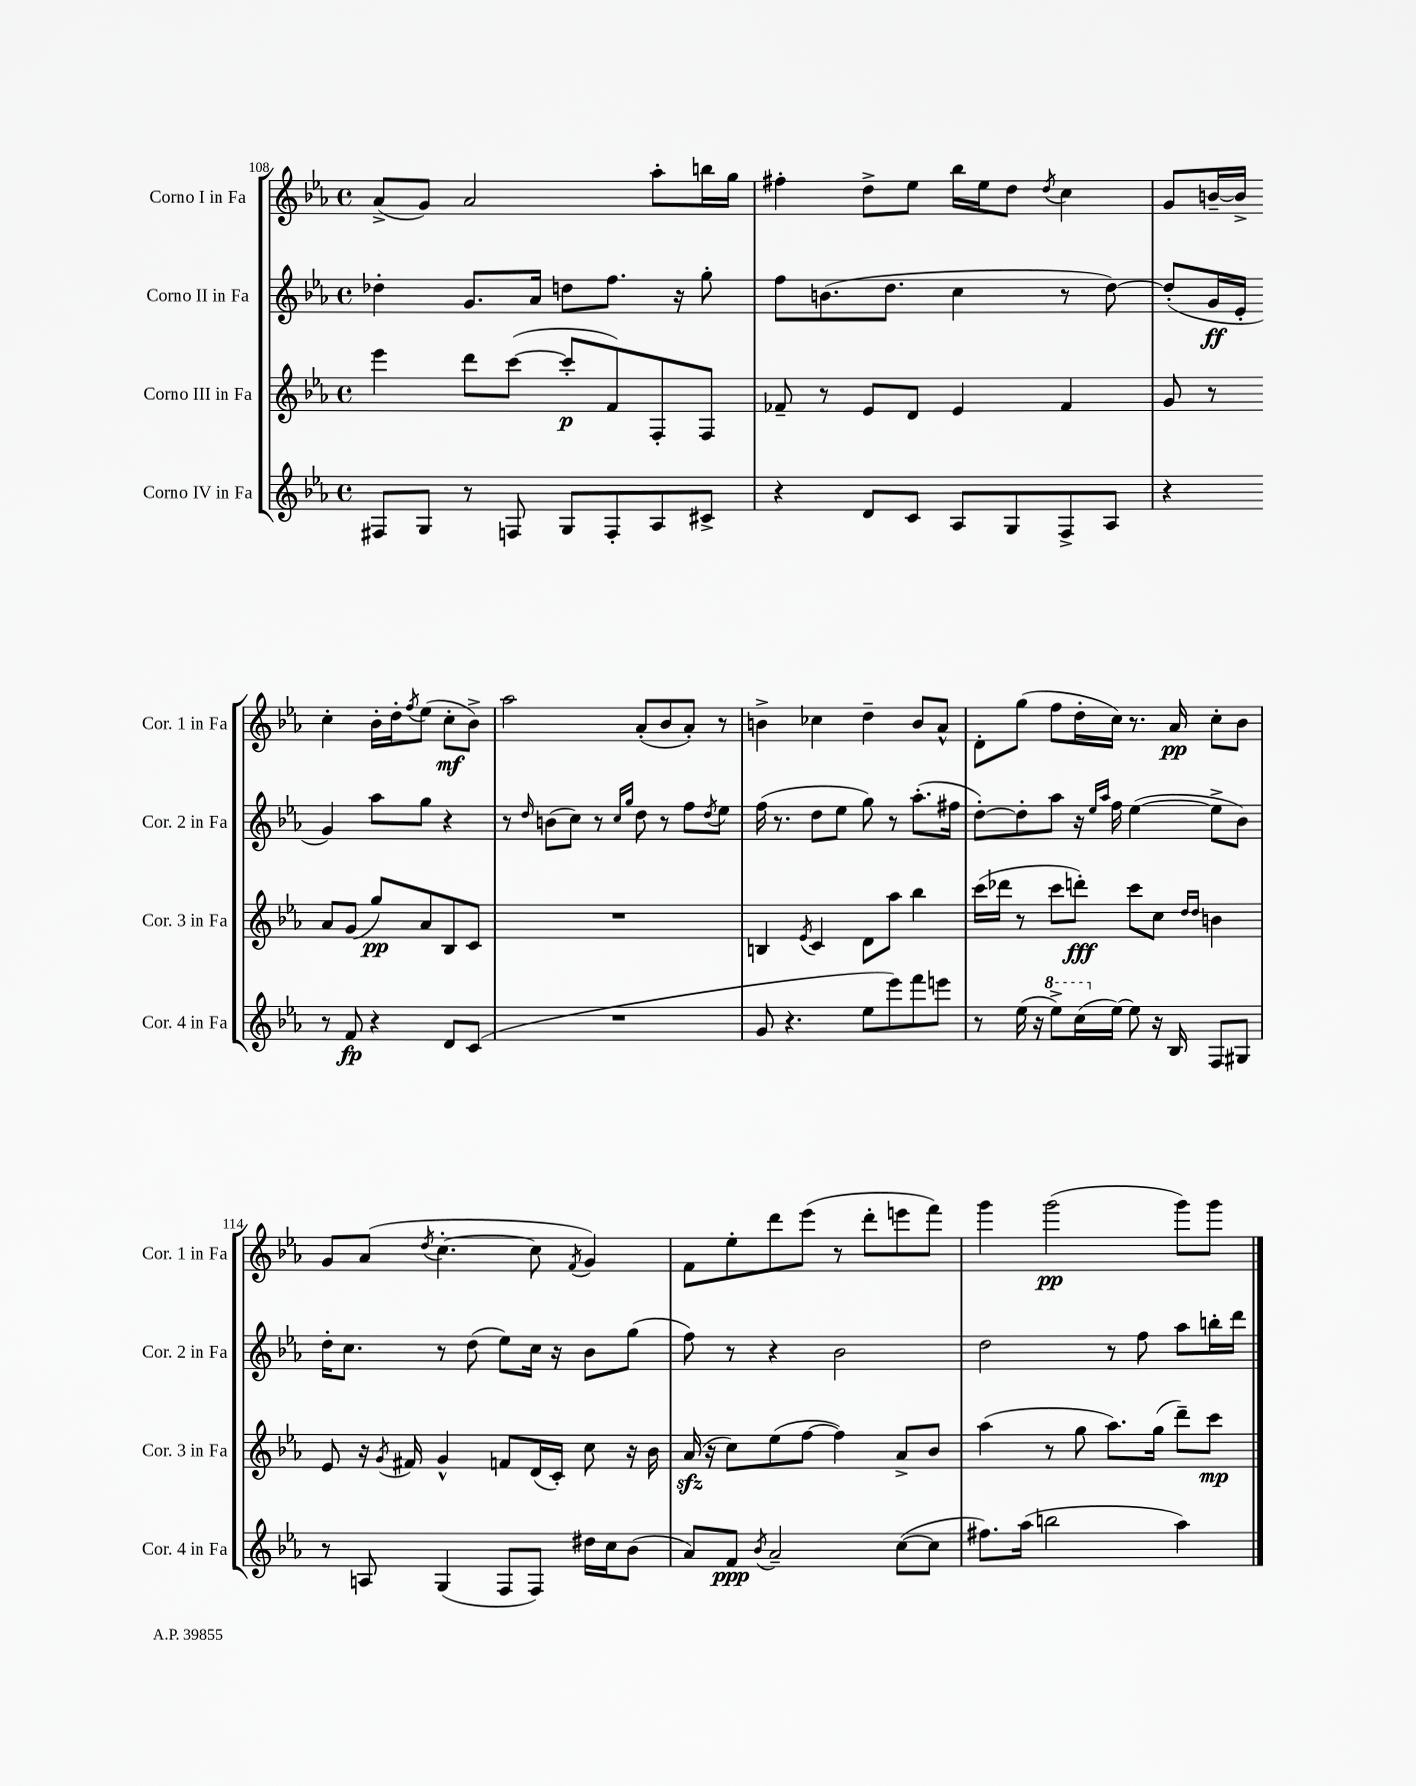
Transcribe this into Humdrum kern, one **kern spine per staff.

**kern	**dynam	**kern	**dynam	**kern	**dynam	**kern	**dynam
*part4	*part4	*part3	*part3	*part2	*part2	*part1	*part1
*staff4	*staff4	*staff3	*staff3	*staff2	*staff2	*staff1	*staff1
*I"Corno IV in Fa	*	*I"Corno III in Fa	*	*I"Corno II in Fa	*	*I"Corno I in Fa	*
*I'Cor. 4 in Fa	*	*I'Cor. 3 in Fa	*	*I'Cor. 2 in Fa	*	*I'Cor. 1 in Fa	*
*clefG2	*	*clefG2	*	*clefG2	*	*clefG2	*
*k[b-e-a-]	*	*k[b-e-a-]	*	*k[b-e-a-]	*	*k[b-e-a-]	*
*M4/4	*	*M4/4	*	*M4/4	*	*M4/4	*
*met(c)	*	*met(c)	*	*met(c)	*	*met(c)	*
=108	=108	=108	=108	=108	=108	=108	=108
8F#X/L	.	4eee-\	.	4dd-X'\	.	(8a-^/L	.
8G/J	.	.	.	.	.	8g/J)	.
8r	.	8ddd\L	.	8.g/L	.	2a-/	.
8Fn/	.	([8ccc\J	.	.	.	.	.
.	.	.	.	16a-/Jk	.	.	.
8G/L	.	8ccc'/L]	p	8ddn\L	.	.	.
8F'/	.	8f/)	.	8.ff\J	.	.	.
8A-/	.	8F'/	.	.	.	8aa-'\L	.
.	.	.	.	16r	.	.	.
8c#X^/J	.	8F/J	.	8gg'\	.	16bbn\L	.
.	.	.	.	.	.	16gg\JJ	.
=109	=109	=109	=109	=109	=109	=109	=109
4r	.	8f-X~/	.	8ff\L	.	4ff#X'\	.
.	.	8r	.	(8.bn\	.	.	.
8d/L	.	8e-/L	.	.	.	8dd^\L	.
.	.	.	.	8.dd\J	.	.	.
8c/J	.	8d/J	.	.	.	8ee-\J	.
8A-/L	.	4e-/	.	4cc\	.	16bb-\LL	.
.	.	.	.	.	.	16ee-\J	.
8G/	.	.	.	.	.	8dd\J	.
.	.	.	.	.	.	8qdd/	.
8F^/	.	4f-/	.	8r	.	4cc\	.
8A-/J	.	.	.	[8dd\)	.	.	.
=110	=110	=110	=110	=110	=110	=110	=110
4r	.	8g/	.	(8dd'/L]	.	8g/L	.
.	.	8r	.	16g/L	ff	[16bn~/L	.
.	.	.	.	16e-'/JJ	.	16b^/JJ]	.
8r	.	8a-/L	.	4g/)	.	4cc'\	.
8f/	fp	(8g/J	.	.	.	.	.
4r	.	8gg/L)	pp	8aa-\L	.	16b'\LL	.
.	.	.	.	.	.	16dd'\J	.
.	.	.	.	.	.	8qff/	.
.	.	8a-/	.	8gg\J	.	(8ee-\J	.
8d/L	.	8B-/	.	4r	.	8cc'\L	mf
(8c/J	.	8c/J	.	.	.	8b^\J)	.
!!LO:LB:g=z
=111	=111	=111	=111	=111	=111	=111	=111
1r	.	1r	.	8r	.	2aa-\	.
.	.	.	.	16qqdd/	.	.	.
.	.	.	.	(8bn\L	.	.	.
.	.	.	.	8cc\J)	.	.	.
.	.	.	.	8r	.	.	.
.	.	.	.	16qqcc/LL	.	.	.
.	.	.	.	16qqgg/JJ	.	.	.
.	.	.	.	8dd\	.	(8a-'/L	.
.	.	.	.	8r	.	8b-/	.
.	.	.	.	8ff\L	.	8a-'/J)	.
.	.	.	.	8qdd/	.	.	.
.	.	.	.	8ee-\J	.	8r	.
=112	=112	=112	=112	=112	=112	=112	=112
8g/	.	4Bn/	.	(16ff\	.	4bn^\	.
.	.	.	.	8.r	.	.	.
4.r	.	.	.	.	.	.	.
.	.	8qe-/	.	.	.	.	.
.	.	4c/	.	8dd\L	.	4cc-X\	.
.	.	.	.	8ee-\J	.	.	.
8ee-\L	.	8d\L	.	8gg\)	.	4dd~\	.
8eee-\)	.	8aa-\J	.	8r	.	.	.
8fff\	.	4bb-\	.	(8.aa-'\L	.	8b/L	.
8eeen\J	.	.	.	.	.	8a-^^/J	.
.	.	.	.	16ff#X\Jk	.	.	.
=113	=113	=113	=113	=113	=113	=113	=113
8r	.	(16ccc\LL	.	[8dd'\L)	.	8d'\L	.
.	.	16ddd-X\JJ	.	.	.	.	.
(16ee-\	.	8r	.	8dd'\]	.	(8gg\J	.
16r	.	.	.	.	.	.	.
*8va	*	*	*	*	*	*	*
8eee-^\L)	.	8ccc\L	.	8aa-\J	.	8ff\L	.
(16ccc\L	.	8dddn'\J)	fff	16r	.	16dd'\L	.
.	.	.	.	16qqee-/LL	.	.	.
.	.	.	.	16qqaa-/JJ	.	.	.
*X8va	*	*	*	*	*	*	*
[16ee-\JJ)	.	.	.	16ff\	.	16cc\JJ)	.
8ee-\]	.	8ccc\L	.	([4ee-\	.	8.r	.
16r	.	8cc\J	.	.	.	.	.
16B-/	.	.	.	.	.	16a-/	pp
.	.	16qqdd/LL	.	.	.	.	.
.	.	16qqdd/JJ	.	.	.	.	.
8F/L	.	4bn\	.	8ee-^\L]	.	8cc'\L	.
8G#X/J	.	.	.	8b-\J)	.	8b-\J	.
!!LO:LB:g=z
=114	=114	=114	=114	=114	=114	=114	=114
8r	.	8e-/	.	16dd'\KL	.	8g/L	.
.	.	.	.	8.cc\J	.	.	.
8An/	.	16r	.	.	.	(8a-/J	.
.	.	8qg/	.	.	.	.	.
.	.	16f#X/	.	.	.	.	.
.	.	.	.	.	.	8qdd/	.
(4G/	.	4g^^/	.	8r	.	[4.cc'\	.
.	.	.	.	(8dd\	.	.	.
8F/L	.	8fn/L	.	8ee-\L)	.	.	.
8F/J)	.	(16d/L	.	16cc\Jk	.	8cc\]	.
.	.	16c'/JJ)	.	16r	.	.	.
.	.	.	.	.	.	8qf/	.
16dd#X\LL	.	8cc\	.	8b-\L	.	4g/)	.
16cc\J	.	.	.	.	.	.	.
(8b-\J	.	16r	.	(8gg\J	.	.	.
.	.	16b-\	.	.	.	.	.
=115	=115	=115	=115	=115	=115	=115	=115
8a-/L)	.	(16a-zz/	.	8ff\)	.	8f\L	.
.	.	16r	.	.	.	.	.
8f/J	ppp	8cc\L)	.	8r	.	8ee-'\	.
8qb-/	.	.	.	.	.	.	.
2a-~/	.	(8ee-\	.	4r	.	8ddd\	.
.	.	[8ff\J	.	.	.	(8eee-\J	.
.	.	4ff\])	.	2b-\	.	8r	.
.	.	.	.	.	.	8ddd'\L	.
([8cc\L	.	8a-^/L	.	.	.	8eeen\	.
8cc\J]	.	8b-/J	.	.	.	8fff\J)	.
=116	=116	=116	=116	=116	=116	=116	=116
8.ff#X\L)	.	(4aa-\	.	2dd\	.	4ggg\	.
(16aa-\Jk	.	.	.	.	.	.	.
2bbn\	.	8r	.	.	.	(2ggg\	pp
.	.	8gg\	.	.	.	.	.
.	.	8.aa-\L)	.	8r	.	.	.
.	.	.	.	8ff\	.	.	.
.	.	(16gg\Jk	.	.	.	.	.
4aa-\)	.	8ddd~\L)	.	8aa-\L	.	8ggg\L)	.
.	.	8ccc\J	mp	16bbn'\L	.	8ggg\J	.
.	.	.	.	16ddd\JJ	.	.	.
==	==	==	==	==	==	==	==
*-	*-	*-	*-	*-	*-	*-	*-
